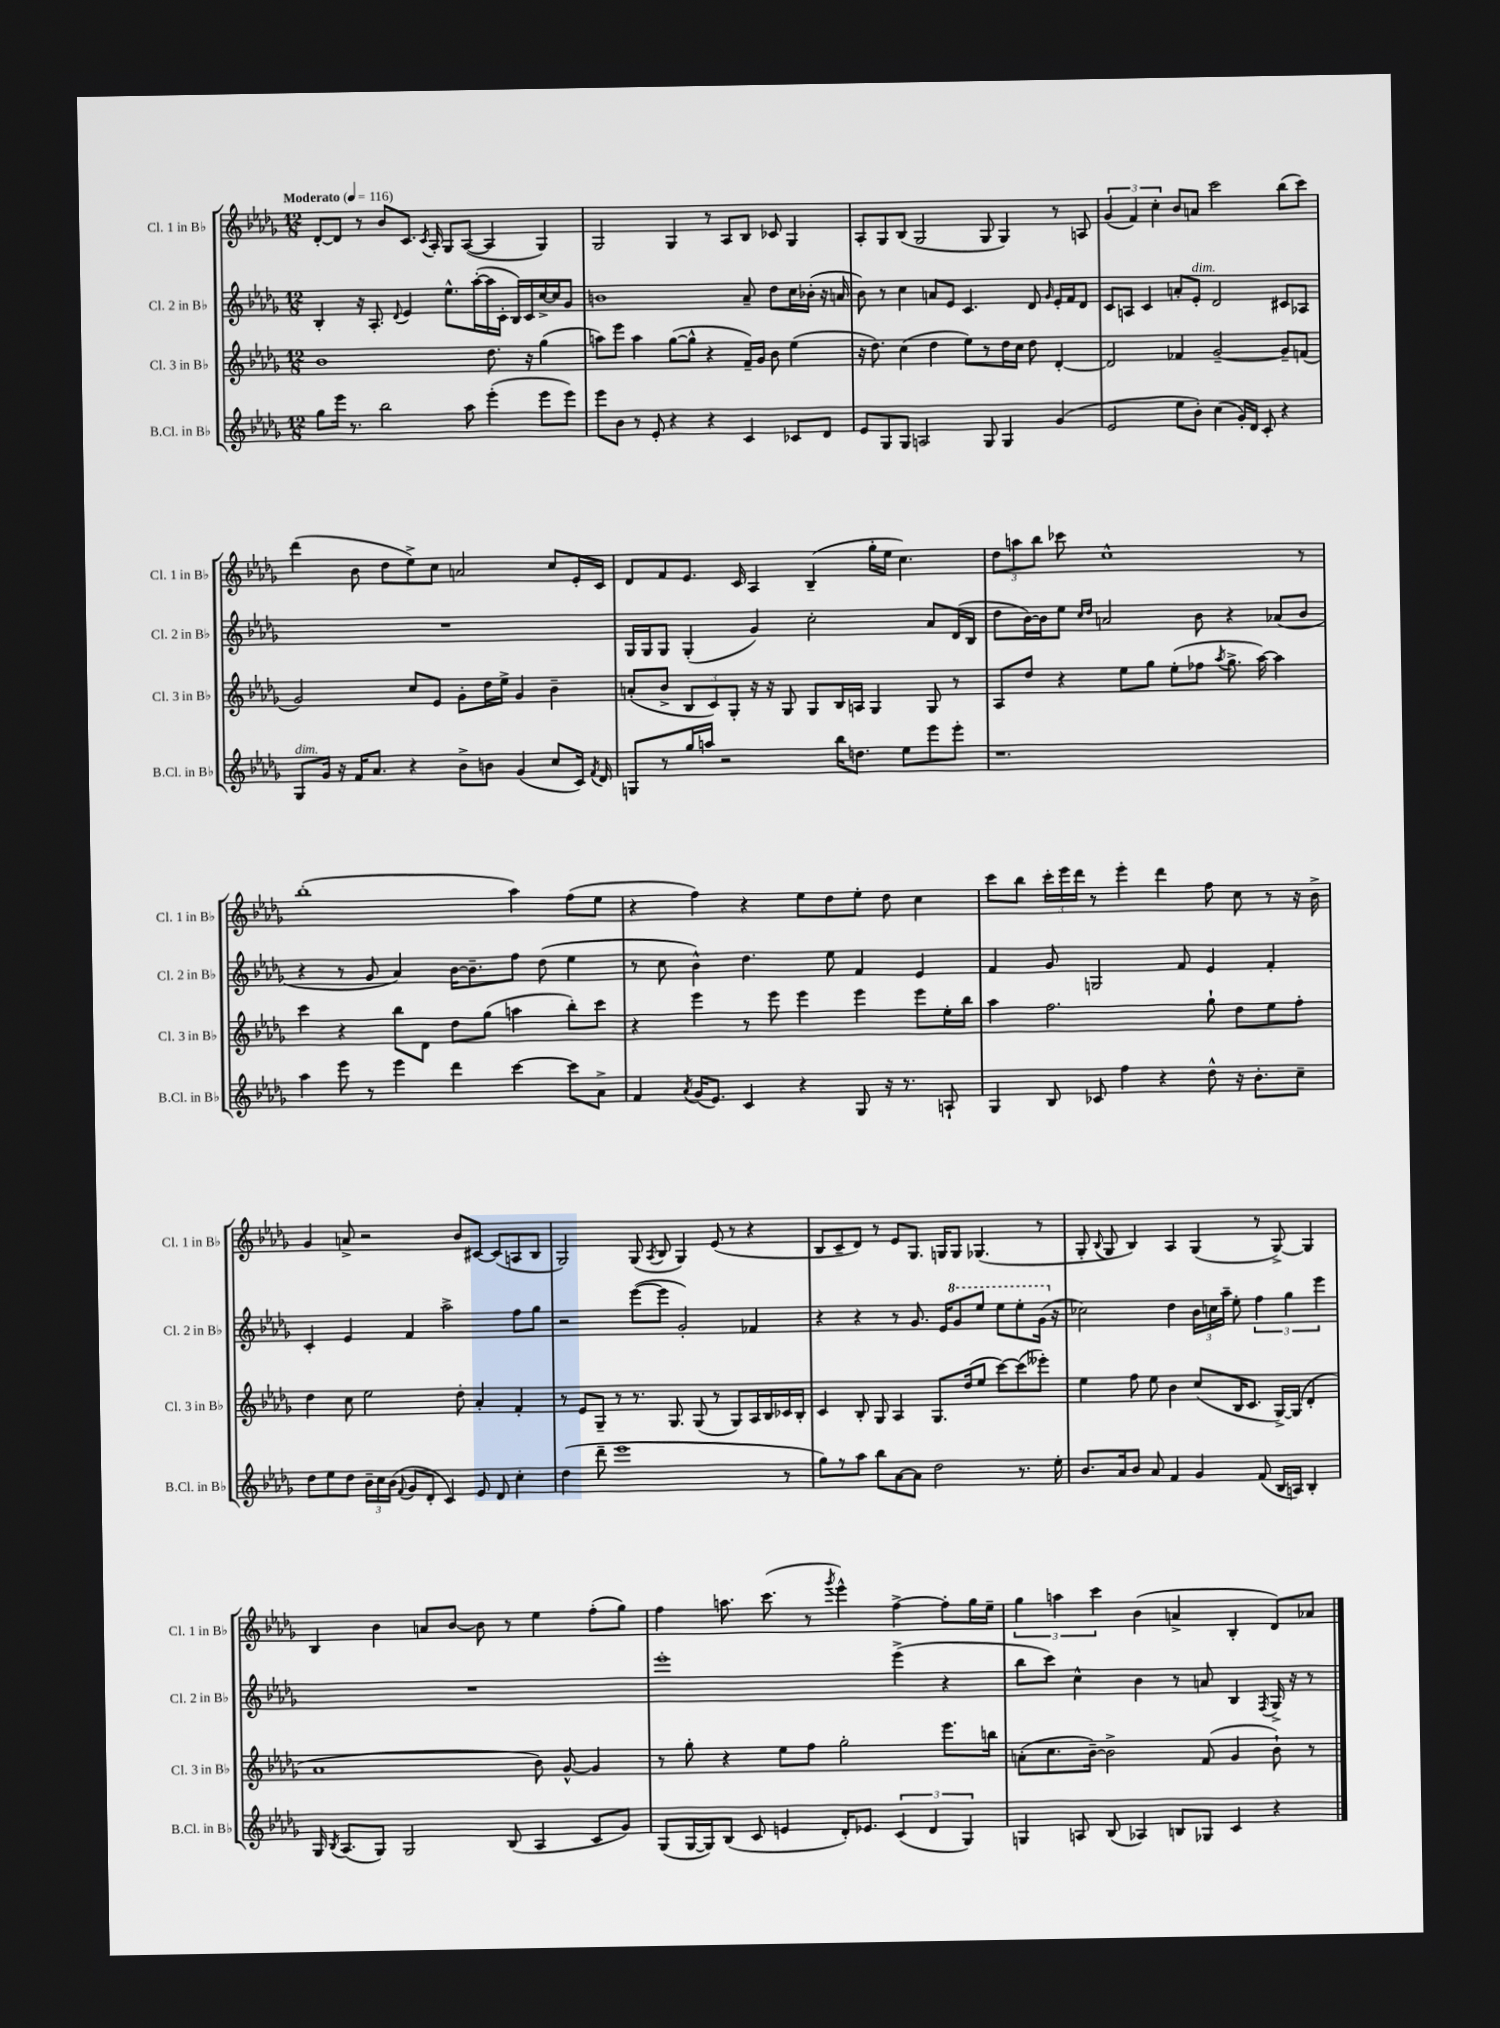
<<
\new StaffGroup <<
\new Staff = "s0" \with { instrumentName = "Cl. 1 in Bb" shortInstrumentName = "Cl. 1 in Bb" } {
    \clef treble \key des \major \numericTimeSignature \time 12/8 \tempo "Moderato" 4 = 116
    \autoBeamOff des'8[~-. des'8] r8 bes'8[ c'8.] \acciaccatura { c'8 } aes16-. ges8[ aes8]~( aes4 ges4) |
    ges2 ges4 r8 aes8[ bes8] ces'8 ges4 |
    aes8[-. ges8 bes8]( ges2 ges8 ges4) r8 a8 |
    \tuplet 3/2 { ges'4( f'4) c''4-. } bes'8[ a'8] c'''2 bes''8[( c'''8]) |
    des'''4( bes'8 des''8[ ees''8->) c''8] a'2 c''8[ ees'16-. c'16] |
    des'8[ f'8 ees'8.] c'16 aes4 bes4--( ges''16[-. ees''16] c''4.) |
    \tuplet 3/2 { des''8[ a''8 bes''8] } ces'''8 c''1-^ r8 |
    bes''1-.( aes''4) f''8[( ees''8] |
    r4 f''4) r4 ees''8[ des''8 ees''8]-. des''8 c''4 |
    c'''8[ bes''8] \tuplet 3/2 { c'''16[-. ees'''16 des'''16] } r8 ees'''4-. des'''4 f''8 c''8 r8 r16 bes'16-> |
    ges'4 a'8-> r2 bes'8[ cis'8]~ cis'8[( a8 bes8] |
    ges2) ges8( \acciaccatura { aes8 } bes8 ges4) ees'8( r8 r4 |
    bes8[ c'8-- des'8]) r8 ees'8[ ges8.] g16[ g8] ges4.( r8 |
    ges8-. \appoggiatura { bes8 } ges8 bes4) aes4 ges4( r8 ges8~->) ges4 |
    bes4 bes'4 a'8[ bes'8]~ bes'8 r8 ees''4 f''8[-.( ges''8]) |
    f''4 a''8. c'''8.( r8 \acciaccatura { ges'''8 } ees'''4-^) f''4~-> f''8[-. ges''16 ees''16]-- |
    \tuplet 3/2 { ges''4 a''4 c'''4 } bes'4( a'4-> bes4-. des'8[) aes'8] \bar "|." |
}
\new Staff = "s1" \with { instrumentName = "Cl. 2 in Bb" shortInstrumentName = "Cl. 2 in Bb" } {
    \clef treble \key des \major \numericTimeSignature \time 12/8
    \autoBeamOff bes4-. r16 aes8.-. \appoggiatura { des'8 } ees'4 ees''8.[-^ aes''16~-.( aes''16 c'16]-. bes16[) c'16 c''16~-> c''16 ges'8] |
    b'1 aes'8-- des''8[ c''16 bes'16]-.( r16 a'16 |
    bes'8) r8 c''4 a'8[ ees'8] c'4. des'8 \grace { ges'16 } ees'16[-. f'16 des'8] |
    c'8[ a8] c'4 a'8[-. ees'8]-.^\markup { \italic "dim." } des'2 cis'8[ aes8] |
    R1. |
    ges16[ ges16 ges8] ges4-.( ges'4) c''2-. aes'8[ des'16( bes16] |
    des''8[ bes'16~) bes'16 ees''8] \grace { c''16[ des''16] } a'2 bes'8 r4 aes'8[( bes'8] |
    r4 r8 ges'8 aes'4) bes'16[~ bes'8.-- f''8] des''8( ees''4 |
    r8 c''8 bes'4-^) des''4. ees''8 f'4 ees'4 |
    f'4 ges'8 g2 f'8 ees'4 f'4-. |
    c'4-. ees'4 f'4 aes''2-> f''8[ ges''8] |
    r2 ees'''8[~( ees'''8] ges'2-.) fes'4 |
    r4 r4 r8 ges'8. ees'16[ \ottava #1 ges''8 ees'''8] ees'''8[ ees'''8-. ges''16]( \ottava #0 r16 |
    ces''2) des''4 \tuplet 3/2 { bes'16[ c''16 aes''16]-- } ees''8-. \tuplet 3/2 { f''4 ges''4 ees'''4 } |
    R1. |
    ees'''1-. ees'''4->( r4 |
    bes''8[ c'''8]) c''4-^ bes'4 r8 a'8 bes4 \acciaccatura { f8 } ges16-> r16 r8 \bar "|." |
}
\new Staff = "s2" \with { instrumentName = "Cl. 3 in Bb" shortInstrumentName = "Cl. 3 in Bb" } {
    \clef treble \key des \major \numericTimeSignature \time 12/8
    \autoBeamOff bes'1 des''8. r16 ges''4( |
    a''8[) ees'''8] a''4 ges''8[~( ges''8]-^ r4 f'16[--) ges'16] bes'8 ees''4( |
    r16 des''8.) c''4( des''4 ees''8[) r8 des''16 c''16] des''8 des'4~-. |
    des'2 fes'4 ges'2~-- ges'8[-- f'8]( |
    ges'2) c''8[ ees'8] ges'8[-. des''16 ees''16]-> ges'4 bes'4-- |
    a'8[-.( bes'8]-> \tuplet 3/2 { bes8[ c'8) ges8]-. } r16 r16 ges8 ges8[ bes16 a16] ges4 ges8 r8 |
    aes8[ des''8] r4 ees''8[ ges''8] ees''8[-.( fes''8] \acciaccatura { aes''8 } ges''8.-> aes''16~) aes''4 |
    c'''4 r4 bes''8[ des'8] des''8[ ges''8]( a''4 bes''8[-.) c'''8] |
    r4 ees'''4 r8 ees'''8 ees'''4 ees'''4 ees'''8[ ees''16-. bes''16] |
    aes''4 f''2. ges''8-! des''8[ ees''8 f''8]-. |
    des''4 c''8 ees''2 des''8-. aes'4-. f'4-. |
    r8 ees'8[ ges8]-- r8 r8. ges8. ges8( r8 ges8[) aes16 bes16 ces'16 bes16]-. |
    c'4 bes8-. ges8 aes4 ges8.[ des''16( ees''8] c'''8[~) c'''8( eeses'''8]-.) |
    ees''4 f''8 ees''8 bes'4 c''8[( bes16 c'8.] ges16[~->) ges16]( des'4-. |
    aes'1 bes'8) ges'8~-^ ges'4 |
    r8 ges''8-. r4 ees''8[ f''8] ges''2-. ees'''8.[ b''16] |
    a'8[-.( c''8. bes'16]~--) bes'2-> f'8( ges'4 bes'8-!) r8 \bar "|." |
}
\new Staff = "s3" \with { instrumentName = "B.Cl. in Bb" shortInstrumentName = "B.Cl. in Bb" } {
    \clef treble \key des \major \numericTimeSignature \time 12/8
    \autoBeamOff ges''8[ ees'''16] r8. bes''2 aes''8 ees'''4-.( ees'''8[ ees'''8]) |
    ees'''8[ bes'8] r8 ees'8-. r4 r4 c'4 ces'8[ des'8] |
    ees'8[ ges8 ges8] a2 ges8 ges4 ges'4( |
    ees'2 ees''8[ bes'8]-.) c''4( ges'16[-.) des'16] c'8-. r4 |
    ges8[^\markup { \italic "dim." } ges'16] r16 f'16[ aes'8.] r4 bes'8[-> b'8] ges'4( c''8[ c'16]) \acciaccatura { f'8 } des'16 |
    g8[ r8 ges''16 a''16] r2 bes''16[ d''8.] ees''8[ ees'''8 ees'''8]-. |
    r1. |
    aes''4 ees'''8 r8 ees'''4 des'''4 c'''4~ c'''8[ aes'8]-> |
    f'4 \acciaccatura { aes'8 } ges'16[( ees'8.]) c'4 r4 ges8 r16 r8. a8-! |
    ges4 bes8 ces'8 f''4 r4 des''8-^ r16 bes'8.[-. c''8]-- |
    des''8[ ees''8 des''8] \tuplet 3/2 { bes'16[-- c''16 bes'16]( } \appoggiatura { f'8 } ges'8[ des'8]-. c'4) ees'8 des'8 c''4-. |
    des''4( des'''8-- ees'''1 r8 |
    ges''8[) r8 aes''8] bes''8[ aes'8~ aes'8] des''2 r8. ees''16-. |
    bes'8.[ aes'16 bes'8] aes'8 f'4 ges'4 f'8( bes16[ a16]) bes4-. |
    ges16 \acciaccatura { bes8 } aes8.[( ges8]) ges2 bes8( aes4 c'8[ ges'8]) |
    ges8[( ges16~ ges16) bes8]( c'8 e'4 des'16[-.) ees'8.] \tuplet 3/2 { c'4( des'4 ges4) } |
    g4 a8 bes8( aes4) b8[ ges8] c'4 r4 \bar "|." |
}
>>
>>
\layout { \context { \Score \remove "Bar_number_engraver" } }
